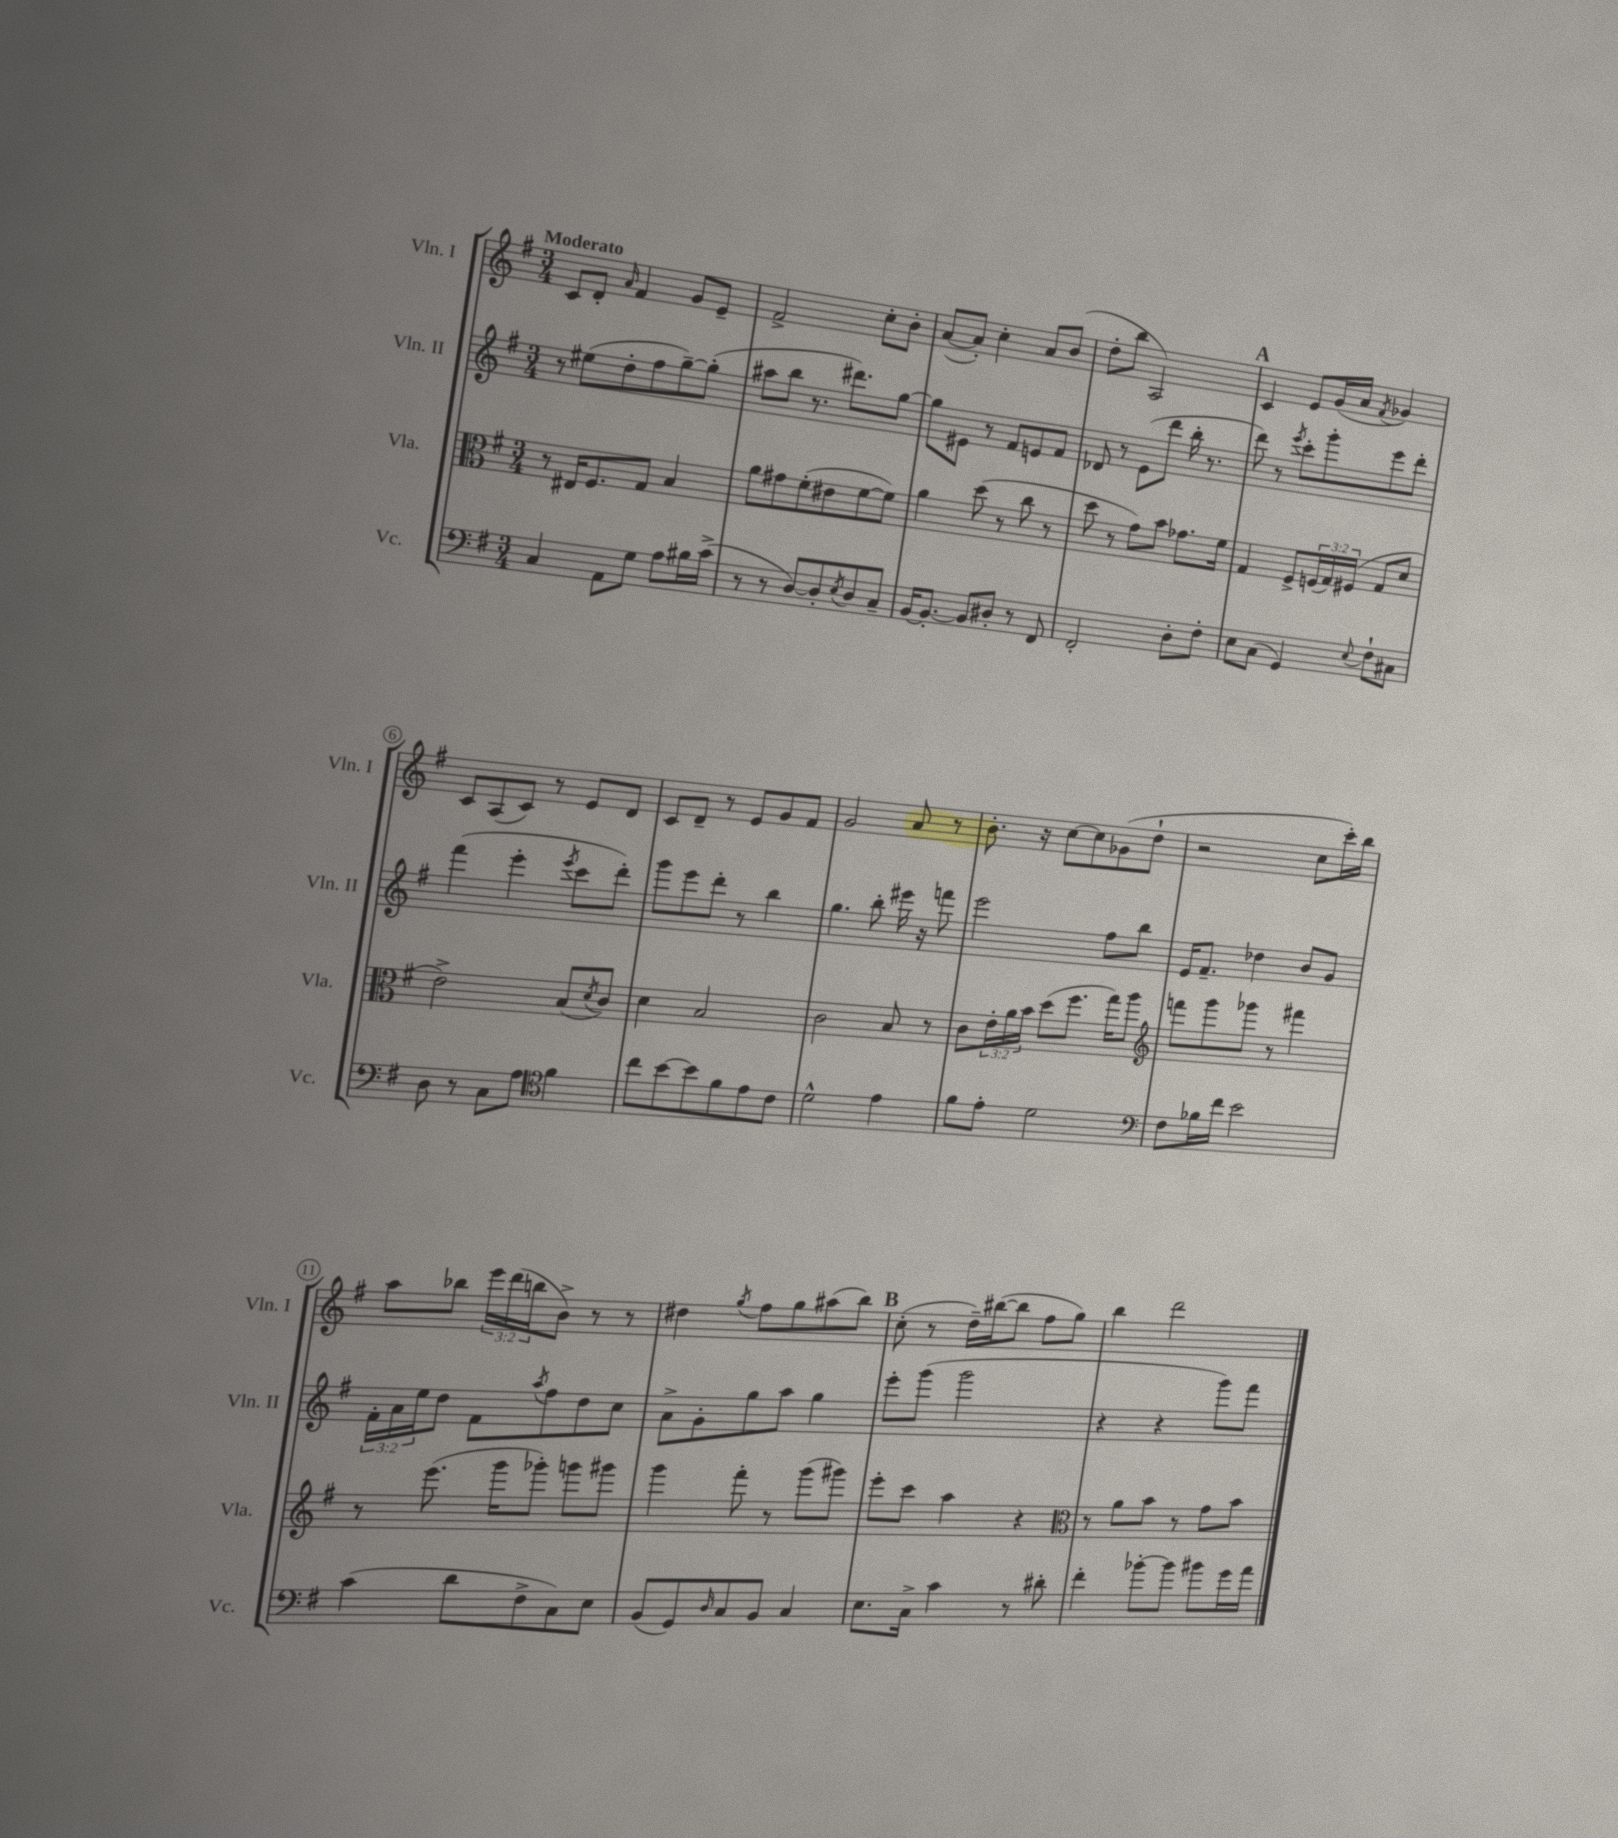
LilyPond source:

<<
\new StaffGroup <<
\new Staff = "s0" \with { instrumentName = "Vln. I" shortInstrumentName = "Vln. I" } {
    \clef treble \key g \major \numericTimeSignature \time 3/4 \override Staff.TupletNumber.text = #tuplet-number::calc-fraction-text \tempo "Moderato"
    c'8 d'8-. \grace { a'16 } fis'4 g'8 e'8-- |
    fis'2-> c''8-. b'8-. |
    a'8~( a'8-.) c''4-. a'8 b'8( |
    d''8-. b''8 a2) |
    \mark \markup { \bold "A" } c'4 e'8 g'16( a'16 \acciaccatura { fis'8 } ges'4) |
    c'8 a8( c'8) r8 e'8 d'8 |
    c'8 d'8-- r8 e'8 g'8 fis'8 |
    g'2 a'8 r8 |
    b'8.-. r16 c''8~ c''8 ges'8( d''8-! |
    r2 c''8 c'''16-.) b''16 |
    a''8 bes''8 \tuplet 3/2 { e'''16 d'''16( b''16 } b'8->) r8 r8 |
    dis''4 \acciaccatura { g''8 } fis''8 g''8 ais''8( b''8) |
    \mark \markup { \bold "B" } c''8-.( r8 d''16--) bis''16~( bis''8 fis''8 g''8) |
    b''4 d'''2 \bar "|." |
}
\new Staff = "s1" \with { instrumentName = "Vln. II" shortInstrumentName = "Vln. II" } {
    \clef treble \key g \major \numericTimeSignature \time 3/4 \override Staff.TupletNumber.text = #tuplet-number::calc-fraction-text
    r8 eis''8( d''8-. fis''8 g''8~--) g''8-.( |
    ais''8 b''8 r8. dis'''8.) g''8~ |
    g''8 eis'8 r8 fis'8 e'8 fis'8 |
    des'8 r8 e'8( d'''8 b''16-. r8. |
    \mark \markup { \bold "A" } d'''8) r8 \acciaccatura { e'''8 } c'''8-. g'''8-. e'''8 d'''8-. |
    fis'''4( e'''4-. \acciaccatura { e'''8 } c'''8 d'''8-.) |
    g'''8 e'''8 d'''8-. r8 b''4 |
    g''4. b''8-. eis'''16 r16 f'''8 |
    e'''2 fis''8 b''8 |
    e'16 fis'8.-- des''4 b'8 g'8 |
    \tuplet 3/2 { fis'16-. a'16 e''16 } d''8 fis'8 \acciaccatura { a''8 } fis''8 d''8 c''8 |
    a'8-> g'8-. g''8 a''8 g''4 |
    \mark \markup { \bold "B" } e'''8-. g'''8( g'''2 |
    r4 r4 g'''8) fis'''8 \bar "|." |
}
\new Staff = "s2" \with { instrumentName = "Vla." shortInstrumentName = "Vla." } {
    \clef alto \key g \major \numericTimeSignature \time 3/4 \override Staff.TupletNumber.text = #tuplet-number::calc-fraction-text
    r8 eis16 fis8. g8 b4 |
    a'8 gis'8 fis'8-.( eis'8 fis'8~ fis'8) |
    a'4 d''8( r8 c''8 r8 |
    d''8 r8 g'8) b'8 ges'8. fis'16 |
    \mark \markup { \bold "A" } g4 fis8-> \tuplet 3/2 { f16( g16) fis16( } g8 d'8 |
    e'2->) b8( \acciaccatura { d'8 } c'8) |
    d'4 b2 |
    c'2 b8 r8 |
    c'8 \tuplet 3/2 { e'16-. a'16 b'16 } d''8( fis''8. g''16) a''8 |
    \clef treble f'''8 g'''8 ges'''8 r8 fis'''4 |
    r8 e'''8.( g'''16 ges'''8-.) g'''8 gis'''8 |
    g'''4 fis'''8-. r8 g'''8( gis'''8) |
    \mark \markup { \bold "B" } e'''8-. c'''8 a''4 r4 |
    \clef alto r8 a'8 b'8 r8 g'8 b'8 \bar "|." |
}
\new Staff = "s3" \with { instrumentName = "Vc." shortInstrumentName = "Vc." } {
    \clef bass \key g \major \numericTimeSignature \time 3/4
    c4 a,8 g8 a8 bis16 c'16->( |
    r8 r8 d8~) d8-. \acciaccatura { e8 } d8 c8-- |
    b,16~ b,8.~-. b,8 dis8-. r8 fis,8 |
    fis,2-. d8-. fis8-. |
    \mark \markup { \bold "A" } e8 c8( g,4) \appoggiatura { e8 } fis8-! cis8 |
    d8 r8 c8 a8 \clef tenor fis'4 |
    c''8 b'8~ b'8 fis'8 e'8 c'8 |
    d'2-^ e'4 |
    fis'8 e'8-. d'2 |
    \clef bass fis8 bes16 fis'16 e'2 |
    c'4( d'8 fis8-> c8) e8 |
    b,8( g,8) \grace { d16 } c8 b,8 c4 |
    \mark \markup { \bold "B" } e8. c16-> c'4 r8 dis'8-. |
    fis'4-. bes'8~-. bes'8 bis'8 g'16 a'16 \bar "|." |
}
>>
>>
\layout { \context { \Score \override BarNumber.stencil = #(make-stencil-circler 0.1 0.3 ly:text-interface::print) } }
